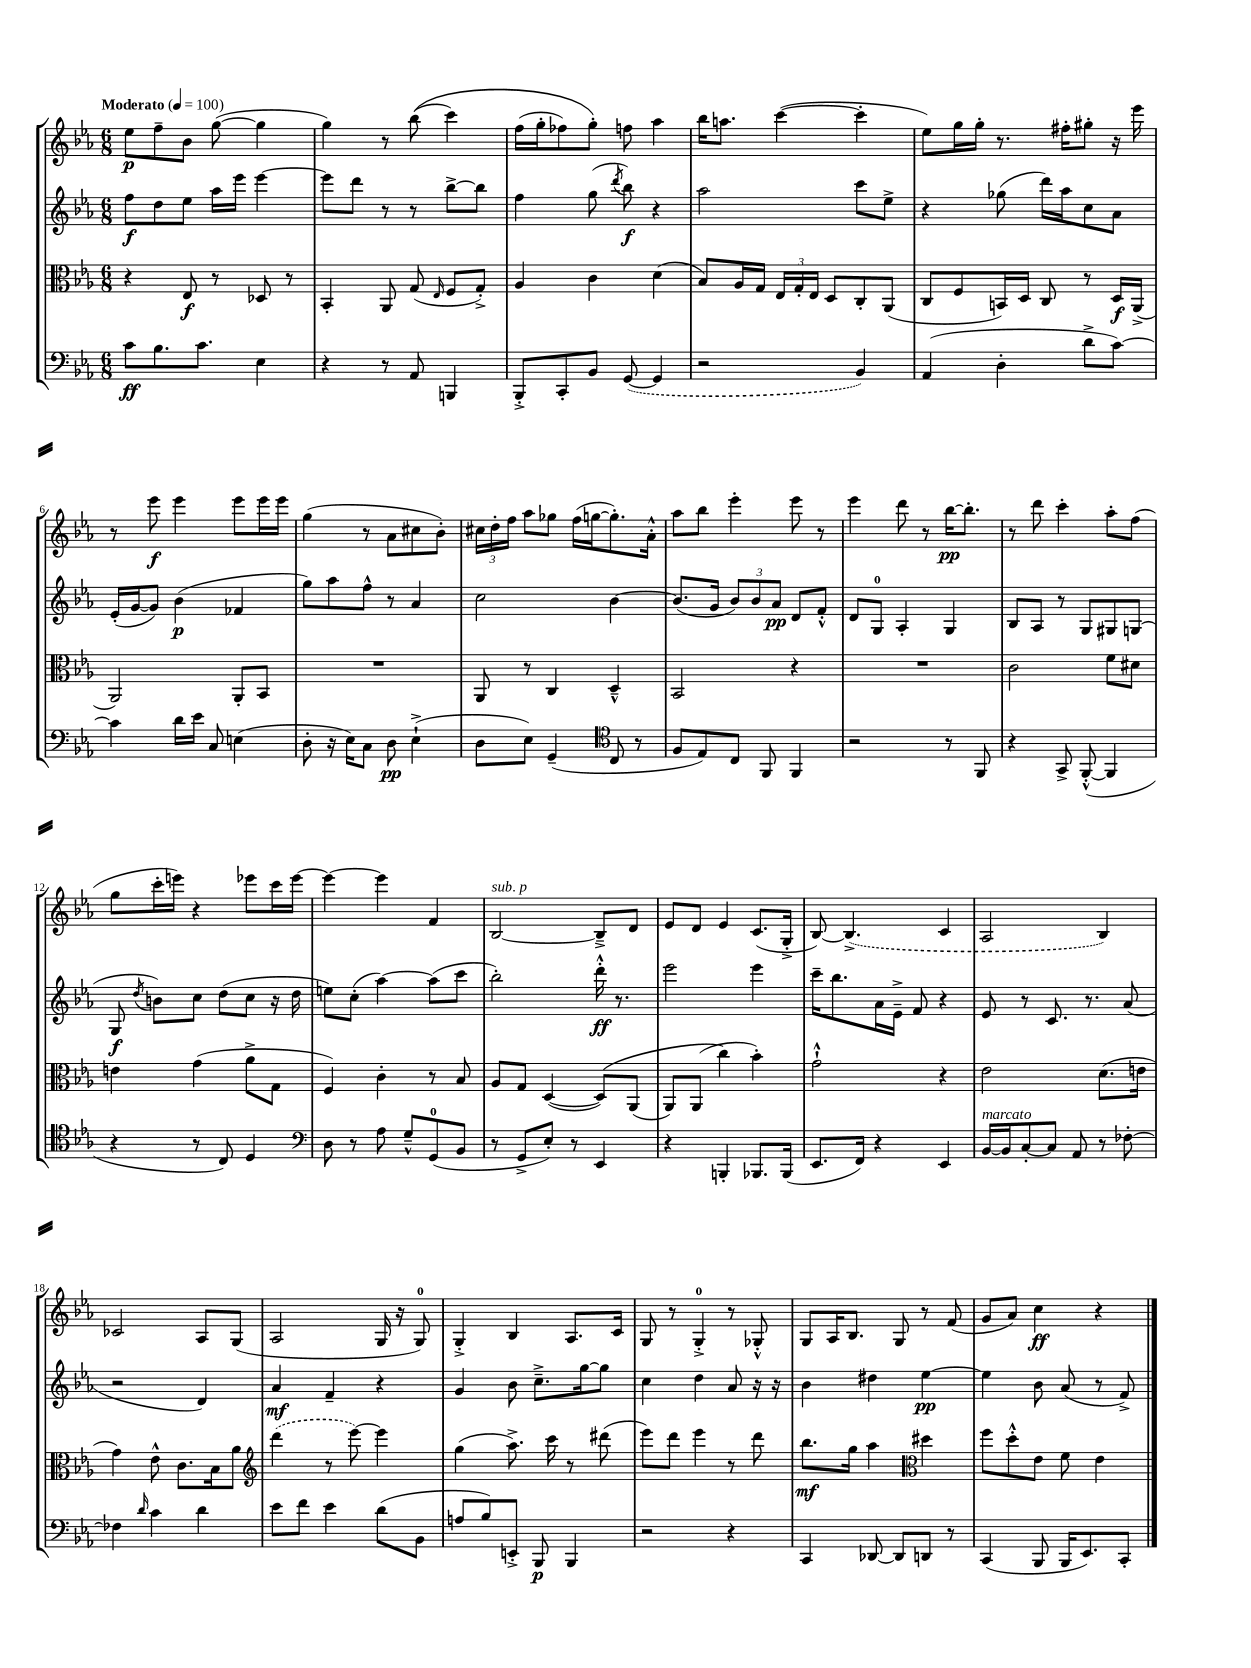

**kern	**dynam	**kern	**dynam	**kern	**dynam	**kern	**dynam
*part4	*part4	*part3	*part3	*part2	*part2	*part1	*part1
*staff4	*staff4	*staff3	*staff3	*staff2	*staff2	*staff1	*staff1
*clefF4	*	*clefC3	*	*clefG2	*	*clefG2	*
*k[b-e-a-]	*	*k[b-e-a-]	*	*k[b-e-a-]	*	*k[b-e-a-]	*
*M6/8	*	*M6/8	*	*M6/8	*	*M6/8	*
*MM100	*	*MM100	*	*MM100	*	*MM100	*
=1	=1	=1	=1	=1	=1	=1	=1
!	!	!	!	!	!	!LO:TX:a:B:t=Moderato	!
8c\L	ff	4r	.	8ff\L	f	8ee-\L	p
8.B-\	.	.	.	8dd\	.	8ff~\	.
.	.	8E-/	f	8ee-\J	.	8b-\J	.
8.c\J	.	.	.	.	.	.	.
.	.	8r	.	16aa-\LL	.	([8gg\	.
.	.	.	.	16eee-\JJ	.	.	.
4E-\	.	8D-X/	.	[4eee-\	.	4gg\]	.
.	.	8r	.	.	.	.	.
=2	=2	=2	=2	=2	=2	=2	=2
4r	.	4BB-'/	.	8eee-\L]	.	4gg\)	.
.	.	.	.	8ddd\J	.	.	.
8r	.	8AA-/	.	8r	.	8r	.
8AA-/	.	(8G/	.	8r	.	((8bb-\	.
.	.	16qqE-/	.	.	.	.	.
4BBBn/	.	8F/L	.	[8bb-^\L	.	4ccc\)	.
.	.	8G'^/J)	.	8bb-\J]	.	.	.
=3	=3	=3	=3	=3	=3	=3	=3
8BBB-'^/L	.	4A-/	.	4ff\	.	(16ff\LL	.
.	.	.	.	.	.	16gg'\J	.
8CC'/	.	.	.	.	.	8ff-X\)	.
8BB-/J	.	4c\	.	(8gg\	.	8gg'\J)	.
.	.	.	.	8qddd/	.	.	.
([8GG/	.	.	.	8bb-\)	f	8ffn\	.
4GG/]	.	(4d\	.	4r	.	4aa-\	.
=4	=4	=4	=4	=4	=4	=4	=4
2r	.	8B-/L)	.	2aa-\	.	16bb-\KL	.
.	.	.	.	.	.	8.aan\J	.
.	.	16A-/L	.	.	.	.	.
.	.	16G/JJ	.	.	.	.	.
.	.	24E-/LL	.	.	.	([4ccc\	.
.	.	24G'/	.	.	.	.	.
.	.	24E-/JJ	.	.	.	.	.
.	.	8D/L	.	.	.	.	.
4BB-/)	.	8C'/	.	8ccc\L	.	4ccc'\]	.
.	.	(8AA-/J	.	8ee-^\J	.	.	.
=5	=5	=5	=5	=5	=5	=5	=5
(4AA-/	.	8C/L	.	4r	.	8ee-\L)	.
.	.	8F/	.	.	.	16gg\L	.
.	.	.	.	.	.	16gg'\JJ	.
4D'\	.	16BBn/L)	.	(8gg-X\	.	8.r	.
.	.	16D/JJ	.	.	.	.	.
.	.	8C/	.	16ddd\LL)	.	.	.
.	.	.	.	16aa-\J	.	16ff#X'\KL	.
8d^\L	.	8r	.	8cc\	.	8gg#X'\J	.
[8c\J)	.	16D/LL	f	8a-\J	.	16r	.
.	.	(16AA-^/JJ	.	.	.	16eee-\	.
!!LO:LB:g=z
=6	=6	=6	=6	=6	=6	=6	=6
4c\]	.	2AA-/)	.	(16e-'/LL	.	8r	.
.	.	.	.	[16g/J	.	.	.
.	.	.	.	8g/J])	.	8eee-\	f
16d\LL	.	.	.	(4b-\	p	4eee-\	.
16e-\JJ	.	.	.	.	.	.	.
8C/	.	.	.	.	.	.	.
(4En\	.	8AA-'/L	.	4f-X/	.	8eee-\L	.
.	.	8BB-/J	.	.	.	16eee-\L	.
.	.	.	.	.	.	16eee-\JJ	.
=7	=7	=7	=7	=7	=7	=7	=7
8D'\	.	2.r	.	8gg\L)	.	(4gg\	.
16r	.	.	.	8aa-\	.	.	.
16E-\KL)	.	.	.	.	.	.	.
8C\J	.	.	.	8ff^^\J	.	8r	.
8D\	pp	.	.	8r	.	8a-\L	.
(4E-`^\	.	.	.	4a-/	.	8cc#X\	.
.	.	.	.	.	.	8b-'\J)	.
=8	=8	=8	=8	=8	=8	=8	=8
8D\L	.	8AA-/	.	2cc\	.	24cc#X\LL	.
.	.	.	.	.	.	24dd'\	.
.	.	.	.	.	.	24ff\JJ	.
8E-\J)	.	8r	.	.	.	8aa-\L	.
(4GG~/	.	4C/	.	.	.	8gg-X\J	.
.	.	.	.	.	.	(16ff\LL	.
.	.	.	.	.	.	[16ggn\J	.
*clefC4	*	*	*	*	*	*	*
8C/	.	4D~^^/	.	[4b-\	.	8.gg'\])	.
8r	.	.	.	.	.	.	.
.	.	.	.	.	.	16a-'^^\Jk	.
=9	=9	=9	=9	=9	=9	=9	=9
8F/L	.	2BB-/	.	(8.b-/L]	.	8aa-\L	.
8E-/)	.	.	.	.	.	8bb-\J	.
.	.	.	.	16g/Jk	.	.	.
8C/J	.	.	.	12b-/L)	.	4eee-'\	.
.	.	.	.	12b-/	.	.	.
8FF/	.	.	.	.	.	.	.
.	.	.	.	12a-/J	pp	.	.
4FF/	.	4r	.	8d/L	.	8eee-\	.
.	.	.	.	8f'^^/J	.	8r	.
=10	=10	=10	=10	=10	=10	=10	=10
2r	.	2.r	.	8d/L	.	4eee-\	.
.	.	.	.	8G/J	.	.	.
.	.	.	.	4A-'/	.	8ddd\	.
.	.	.	.	.	.	8r	.
8r	.	.	.	4G/	.	[16bb-\KL	pp
.	.	.	.	.	.	8.bb-'\J]	.
8FF/	.	.	.	.	.	.	.
=11	=11	=11	=11	=11	=11	=11	=11
4r	.	2c\	.	8B-/L	.	8r	.
.	.	.	.	8A-/J	.	8ddd\	.
8GG^/	.	.	.	8r	.	4ccc'\	.
([8FF'^^/	.	.	.	8G/L	.	.	.
4FF/]	.	8f\L	.	8G#X/	.	8aa-'\L	.
.	.	8d#X\J	.	(8Gn/J	.	(8ff\J	.
!!LO:LB:g=z
=12	=12	=12	=12	=12	=12	=12	=12
4r	.	4en\	.	8G/	f	8gg\L	.
.	.	.	.	8qdd/	.	.	.
.	.	.	.	8bn\L)	.	16ccc'\L	.
.	.	.	.	.	.	16eeen\JJ)	.
8r	.	(4g\	.	8cc\J	.	4r	.
8C/)	.	.	.	(8dd\L	.	.	.
4D/	.	8a-^\L	.	8cc\J	.	8eee-X\L	.
.	.	8G\J	.	16r	.	16ccc\L	.
.	.	.	.	16dd\	.	[16eee-\JJ	.
=13	=13	=13	=13	=13	=13	=13	=13
*clefF4	*	*	*	*	*	*	*
8D\	.	4F/)	.	8een\L)	.	4eee-\_	.
8r	.	.	.	(8cc'\J	.	.	.
8A-\	.	4c'\	.	[4aa-\)	.	4eee-\]	.
8G~^^/L	.	.	.	.	.	.	.
(8GG/	.	8r	.	(8aa-\L]	.	4f/	.
8BB-/J	.	8B-/	.	8ccc\J	.	.	.
=14	=14	=14	=14	=14	=14	=14	=14
!	!	!	!	!	!	!LO:TX:a:i:t=sub. p	!
8r	.	8A-/L	.	2bb-'\)	.	[2B-/	.
8GG^/L	.	8G/J	.	.	.	.	.
8E-'/J)	.	([4D/	.	.	.	.	.
8r	.	.	.	.	.	.	.
4EE-/	.	(8D/L])	.	16ddd'^^\	ff	8B-~^/L]	.
.	.	.	.	8.r	.	.	.
.	.	(8AA-/J	.	.	.	8d/J	.
=15	=15	=15	=15	=15	=15	=15	=15
4r	.	8AA-/L)	.	2eee-\	.	8e-/L	.
.	.	(8AA-/J	.	.	.	8d/J	.
4BBBn'/	.	4cc\)	.	.	.	4e-/	.
8.BBB-X/L	.	4b-'\)	.	4eee-\	.	(8.c/L	.
(16BBB-/Jk	.	.	.	.	.	16G'^/Jk	.
=16	=16	=16	=16	=16	=16	=16	=16
8.EE-/L	.	2g`^^\	.	16ccc~\KL	.	[8B-/)	.
.	.	.	.	8.bb-\	.	.	.
.	.	.	.	.	.	(4.B-^/]	.
16FF/Jk)	.	.	.	.	.	.	.
4r	.	.	.	16a-\L	.	.	.
.	.	.	.	16e-~^\JJ	.	.	.
.	.	.	.	8f/	.	.	.
4EE-/	.	4r	.	4r	.	4c/	.
=17	=17	=17	=17	=17	=17	=17	=17
!LO:TX:a:i:t=marcato	!	!	!	!	!	!	!
[16BB-/LL	.	2e-\	.	8e-/	.	2A-/	.
16BB-/J]	.	.	.	.	.	.	.
[8C'/	.	.	.	8r	.	.	.
8C/J]	.	.	.	8.c/	.	.	.
8AA-/	.	.	.	.	.	.	.
.	.	.	.	8.r	.	.	.
8r	.	(8.d\L	.	.	.	4B-/)	.
[8F-X'\	.	.	.	(8a-/	.	.	.
.	.	16en\Jk	.	.	.	.	.
!!LO:LB:g=z
=18	=18	=18	=18	=18	=18	=18	=18
4F-X\]	.	4g\)	.	2r	.	2c-X/	.
16qqd/	.	.	.	.	.	.	.
4c\	.	8e-^^\	.	.	.	.	.
.	.	8.c\L	.	.	.	.	.
4d\	.	.	.	4d/)	.	8A-/L	.
.	.	16B-\k	.	.	.	.	.
.	.	8a-\J	.	.	.	(8G/J	.
=19	=19	=19	=19	=19	=19	=19	=19
*	*	*clefG2	*	*	*	*	*
8e-\L	.	(4ddd\	.	4a-/	mf	2A-/	.
8f\J	.	.	.	.	.	.	.
4e-\	.	8r	.	4f~/	.	.	.
.	.	[8eee-\)	.	.	.	.	.
(8d\L	.	4eee-\]	.	4r	.	16G/	.
.	.	.	.	.	.	16r	.
8BB-\J	.	.	.	.	.	8G/)	.
=20	=20	=20	=20	=20	=20	=20	=20
8An/L	.	(4gg\	.	4g/	.	4G'^/	.
8B-/)	.	.	.	.	.	.	.
8EEn'^/J	.	8.aa-^\)	.	8b-\	.	4B-/	.
8BBB-/	p	.	.	8.cc~^\L	.	.	.
.	.	16ccc\	.	.	.	.	.
4BBB-/	.	8r	.	.	.	8.A-/L	.
.	.	.	.	[16gg\k	.	.	.
.	.	(8ddd#X\	.	8gg\J]	.	.	.
.	.	.	.	.	.	16c/Jk	.
=21	=21	=21	=21	=21	=21	=21	=21
2r	.	8eee-\L)	.	4cc\	.	8G/	.
.	.	8ddd\J	.	.	.	8r	.
.	.	4eee-\	.	4dd\	.	4G'^/	.
4r	.	8r	.	8a-/	.	8r	.
.	.	8ddd\	.	16r	.	8G-X'^^/	.
.	.	.	.	16r	.	.	.
=22	=22	=22	=22	=22	=22	=22	=22
4CC/	.	8.bb-\L	mf	4b-\	.	8G/L	.
.	.	.	.	.	.	16A-/K	.
.	.	16gg\Jk	.	.	.	8.B-/J	.
[8DD-X/	.	4aa-\	.	4dd#X\	.	.	.
8DD-/L]	.	.	.	.	.	8G/	.
*	*	*clefC3	*	*	*	*	*
8DDn/J	.	4dd#X\	.	[4ee-\	pp	8r	.
8r	.	.	.	.	.	(8f/	.
=23	=23	=23	=23	=23	=23	=23	=23
(4CC/	.	8ff\L	.	4ee-\]	.	8g/L	.
.	.	8dd'^^\	.	.	.	8a-/J)	.
8BBB-/	.	8e-\J	.	8b-\	.	4cc\	ff
16BBB-/KL	.	8f\	.	(8a-/	.	.	.
8.EE-/)	.	.	.	.	.	.	.
.	.	4e-\	.	8r	.	4r	.
8CC'/J	.	.	.	8f^/)	.	.	.
==	==	==	==	==	==	==	==
*-	*-	*-	*-	*-	*-	*-	*-
